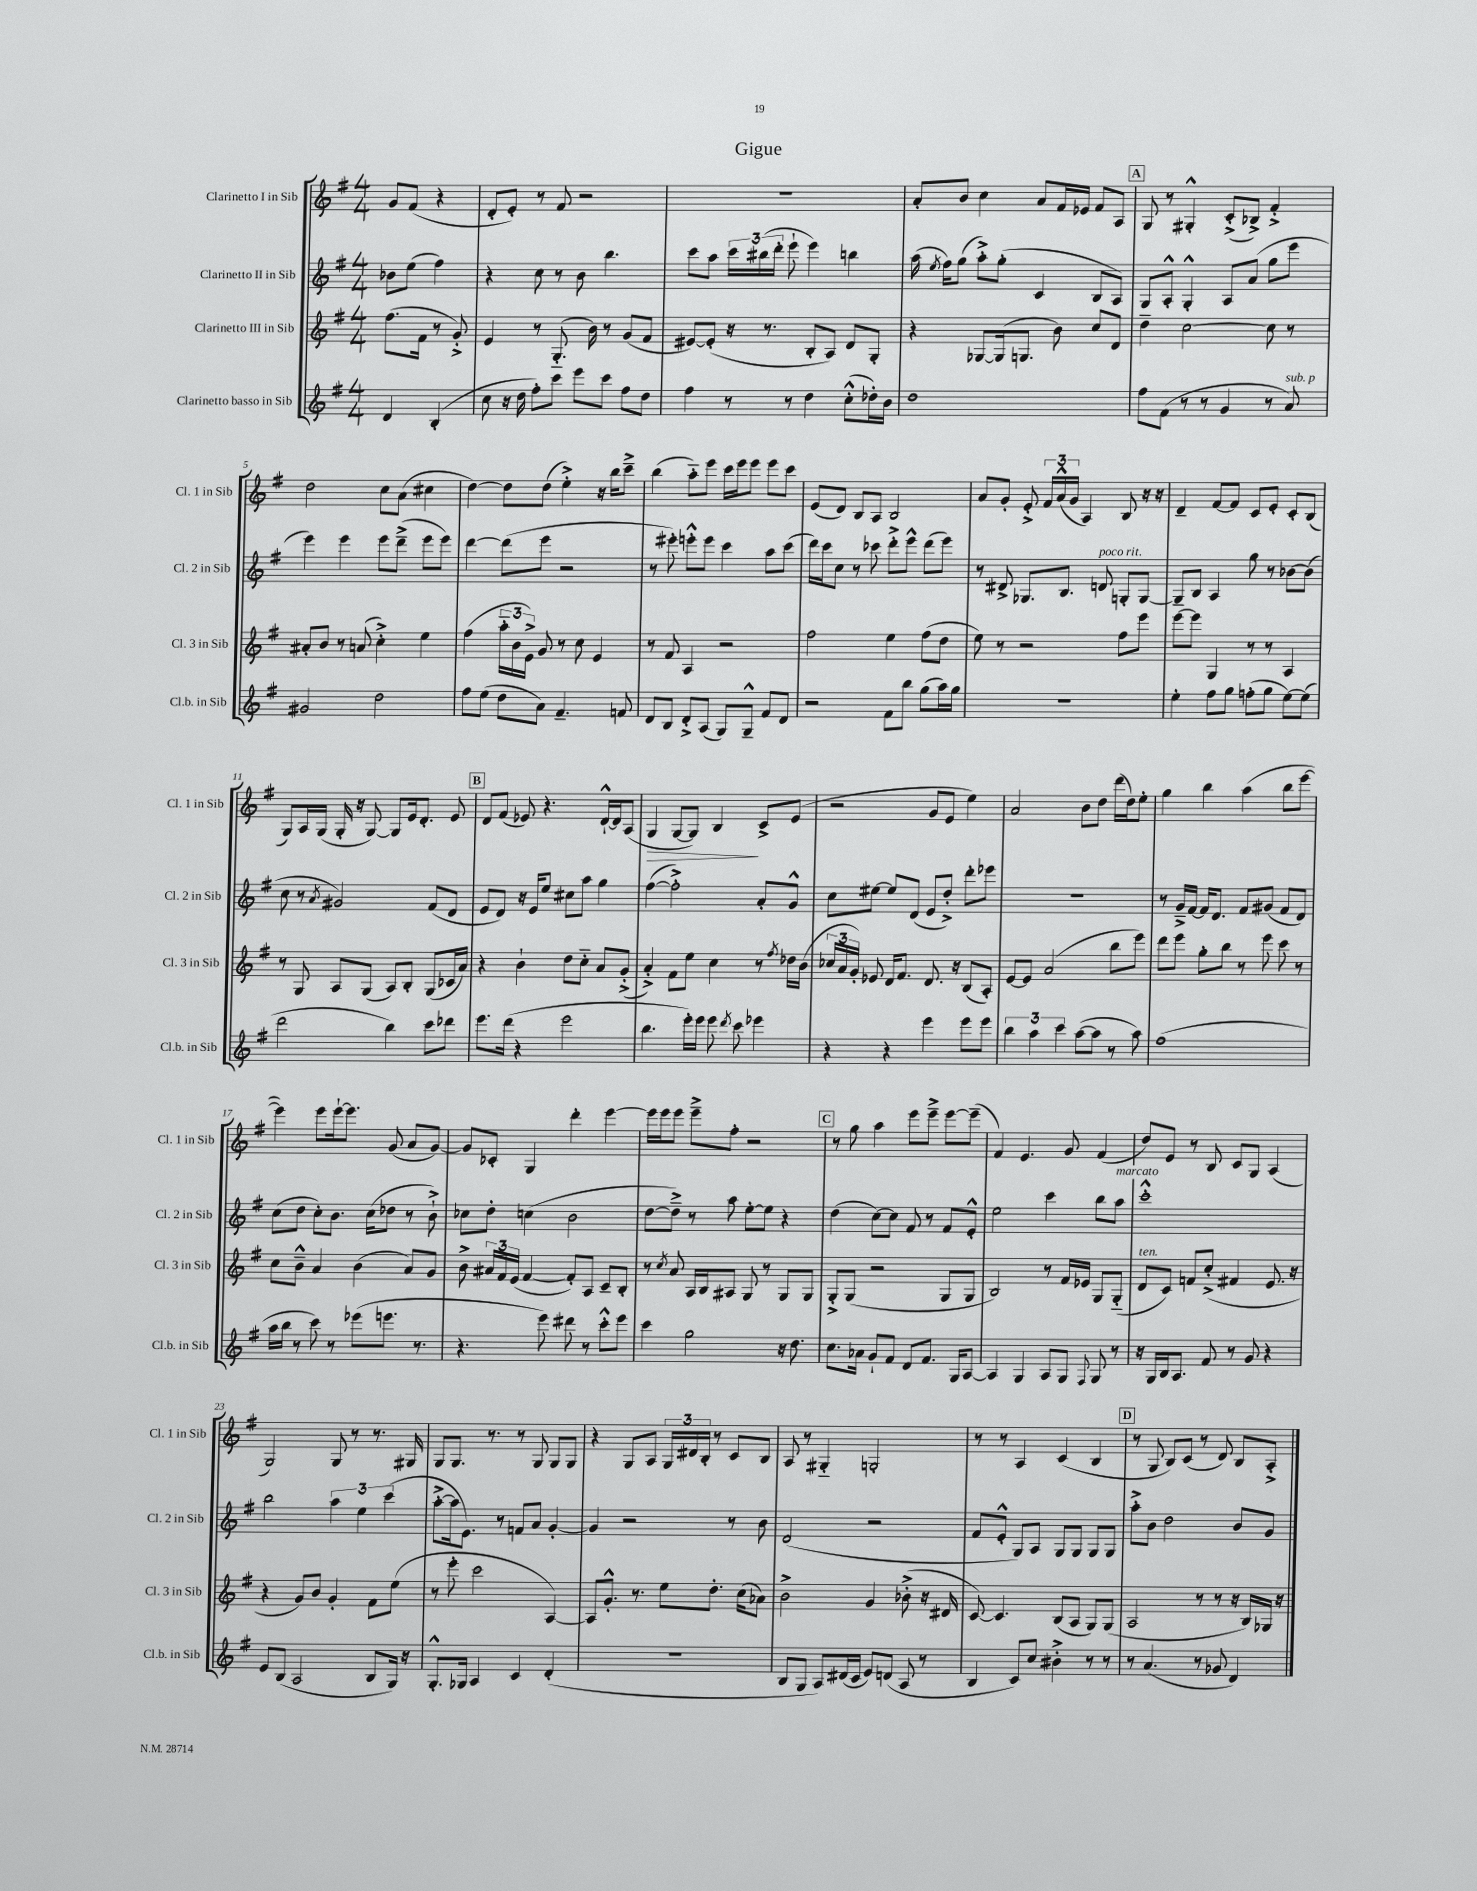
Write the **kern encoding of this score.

**kern	**kern	**kern	**kern
*staff4	*staff3	*staff2	*staff1
*clefG2	*clefG2	*clefG2	*clefG2
*k[f#]	*k[f#]	*k[f#]	*k[f#]
*M4/4	*M4/4	*M4/4	*M4/4
4d	(8.ff#	8b-	8g
.	.	(8ee	(8f#
.	16f#	.	.
(4B'	8r	4ff#)	4r
.	8g'^)	.	.
=	=	=	=
8cc	4e	4r	8d'
16r	.	.	8e')
16dd	.	.	.
8ff#')	8r	8cc	8r
8ccc	(8.G'~	8r	8f#
8eee	.	8b	2r
.	16b)	.	.
8ccc	8r	4.bb	.
8ff#	(8g	.	.
8dd	8f#	.	.
=	=	=	=
4ff#	[8e#)	8ccc	1r
.	(8e#']	8aa	.
8r	16r	24ccc	.
.	.	(24bb#	.
.	8.r	.	.
.	.	24ddd'	.
8r	.	8eee`	.
4dd	8B'	4eee)	.
.	8A)	.	.
(8cc'^^	8d	4bb	.
16dd-')	8G'	.	.
16b	.	.	.
=	=	=	=
1dd	4r	(16aa	8a'
.	.	8qee	.
.	.	16ff#)	.
.	.	(8gg	8b
.	[8G-	8aa'^)	4cc
.	(16G-]	(8gg'	.
.	8.G	.	.
.	.	4c	8a
.	8b)	.	16f#
.	.	.	16e-
.	8cc	8B	8f#
.	8d	8A)	8A
=	=	=	=
8ff#	4dd~	8G	8G
(8f#	.	8A'^^	8r
8r	[2cc	4G'^^	4G#'^^
8r	.	.	.
4g	.	8A	(8c'^
.	.	(8a	8B-^)
8r	8cc]	8gg	4f#'^
8a)	8r	8eee	.
=	=	=	=
2g#	8a#'	4eee)	2dd
.	8b	.	.
.	8r	4eee	.
.	(8a	.	.
2dd	4cc'^)	8eee	8cc
.	.	(8ddd~^	(8a
.	4ee	8eee	4cc#
.	.	8eee)	.
=	=	=	=
8ff#	(4ff#	[4ddd	[4dd)
(8ee	.	.	.
8dd	24aa'~	(8ddd]	8dd]
.	24b	.	.
.	24e^)	.	.
8a)	8g	8eee	(8dd
4.f#~	8r	2r	4ee'^)
.	8cc	.	.
.	4e	.	16r
.	.	.	16bb
8f	.	.	8ccc~^
=	=	=	=
8d	8r	8r	(4bb
8B	8f#	8eee#')	.
8d'^	4A	8eee'^^	8aa'~)
(8A	.	8eee	8eee
8G)	2r	4ccc	16ccc
.	.	.	16eee
8G~^^	.	.	8eee
8f#	.	8aa	8eee
8d	.	(8ccc	8ccc
=	=	=	=
2r	2ff#	16ddd)	(8e
.	.	16ccc	.
.	.	8cc	8d)
.	.	8r	8B
.	.	8ccc-	8A
8f#	4ee	8ddd'^	2B
8bb	.	8eee^^	.
(8gg	(8ff#	(8ddd	.
16aa)	8dd	8eee)	.
16gg	.	.	.
=	=	=	=
1r	8ee)	8r	8a
.	8r	8d#^	8g'
.	2r	8.G-	8e'^
.	.	.	24f#
.	.	.	(24a^^
.	.	8.B	.
.	.	.	24g
.	.	.	4A)
.	.	8d	.
.	8ff#	8G'	8B
.	8eee	[8G	16r
.	.	.	16r
=	=	=	=
4ee'	[8eee	8G~]	4d~
.	8eee]	8B	.
8ff#	4G	4A	[8f#
8gg	.	.	8f#]
(8ff'	8r	8gg	8c
8gg	8r	8r	8e'
[8ee)	4A	[8b-	8c'
(8ee]	.	(8b-]	(8B
=	=	=	=
2ddd	8r	8cc	8G)
.	8G	8r	16A
.	.	.	(16G
.	.	8qa	.
.	8A	2g#)	16G'
.	.	.	16r
.	(8G	.	[8G)
4bb)	8A)	.	8G]
.	8B'	.	16e
.	.	.	8.d'
8ccc	(8G	(8f#	.
8ddd-	16c-	8d	8e
.	16a)	.	.
=	=	=	=
8.eee	4r	8e	8d
.	.	8d)	(8f#
(16ddd	.	.	.
4r	4b`	16r	8e-)
.	.	16e	.
.	.	8ee	4.r
2eee	8dd	8cc#	.
.	8cc'~	8aa	.
.	8a	4gg	[16d`^^
.	.	.	16d]
.	(8g'^	.	(8A
=	=	=	=
4.bb	4a'^)	([4ff#	4G
.	8f#	2ff#'^])	[8G
16eee')	8ee	.	8G])
16eee	.	.	.
8eee	4cc	.	4B
8qddd	.	.	.
8ccc	.	.	.
4eee-	8r	8a'	8c^
.	8qff#	.	.
.	16dd-	8g^^	(8e
.	(16b	.	.
=	=	=	=
4r	24cc-	8cc	2r
.	24a	.	.
.	24g')	.	.
.	8e-	[8ee#	.
4r	16d	8ee#]	.
.	8.f#	.	.
.	.	(8d	.
4eee	8.d	8e	8g
.	.	8dd'^)	8e
.	16r	.	.
8eee	(8B	8ddd'	4ee)
8eee	8A')	8eee-	.
=	=	=	=
6bb	[8e	1r	2a
.	8e]	.	.
6aa	.	.	.
.	(2a	.	.
6ccc	.	.	.
([8aa	.	.	8b
8aa]	.	.	8dd
8r	8bb	.	(16ddd
.	.	.	16dd)
8aa)	8eee)	.	8ee'
=	=	=	=
(1ff#	8ddd	8r	4gg
.	8eee	16g~^	.
.	.	[16f#	.
.	8gg'	16f#]	4bb
.	.	8.d	.
.	8bb	.	.
.	8r	8f#	(4aa
.	8eee	(8g#	.
.	8ccc	8f#	8bb
.	8r	8d)	[8eee
=	=	=	=
16aa	8cc	(8cc	4eee])
16bb	.	.	.
8r	8b~^^	8dd	.
8ccc)	4a	8cc')	8eee
8r	.	8.b	[16eee`
.	.	.	8.eee]
(8eee-	(4b	.	.
.	.	(16cc	.
8.eee	.	8dd-	(8g
.	8a)	8r	8a
8.r	.	.	.
.	8g	8b`^)	[8g)
=	=	=	=
4.r	8b^	8cc-	8g]
.	24a#	8dd'	8c-'
.	24f#	.	.
.	(24e	.	.
.	[4f#	(4cc	4G
8eee)	.	.	.
8ddd#	8f#'])	2b	4ddd'
8r	8A	.	.
8ccc'^^	8c~	.	[4eee
8eee	8B'	.	.
=	=	=	=
4ccc	8r	[8dd	16eee]
.	.	.	16eee
.	8qcc	.	.
.	8a	8dd~^])	8eee
2gg	16A	8r	8eee~^
.	16B	.	.
.	8A#	8aa	8ff#'
.	8G	[8ee'	2r
.	8r	8ee]	.
16r	8G	4r	.
8.dd	.	.	.
.	8G	.	.
=	=	=	=
8.cc	8G'^	(4dd	8r
.	(8G	.	8gg
16a-	.	.	.
8g`	2r	[8cc)	4aa
8f#	.	8cc]	.
8d	.	8f#	8eee
8.f#	.	8r	8eee~^
.	8G	8f#	[8eee
16G	.	.	.
[8A	8G	8e'^^	(8eee~]
=	=	=	=
4A]	2B)	2ee	4f#)
4G	.	.	4.e
8A	8r	4ccc	.
8G	16f#	.	8g
.	16e-	.	.
8qqF#	.	.	.
8G	8G	8bb	(4f#
8r	(8G'~	8aa	.
=	=	=	=
16r	8d	1ccc'^^	8dd)
16G	.	.	.
16B	8c)	.	8e
8.A	.	.	.
.	8f	.	8r
8f#	(8cc'^	.	8B
8r	4f#	.	8c
8g	.	.	8G
4r	8.e	.	(4A
.	16r	.	.
=	=	=	=
8e	4r	2bb	2G)
(8B	.	.	.
2A	8g)	.	.
.	8b	.	.
.	4g'	6aa	8G
.	.	.	8r
.	.	6ee	.
8B	8f#	.	8.r
.	.	(6ccc	.
16G)	(8ee	.	.
16r	.	.	16G#
=	=	=	=
8.G'^^	8r	[8aa'^	8G
.	8eee'	16aa]	8.G
16G-	.	8.e)	.
4A	2ccc	.	.
.	.	.	8.r
.	.	8r	.
4c	.	8f	8r
.	.	8a	8G
(4d'	[4A)	[4g'	8G
.	.	.	8G
=	=	=	=
1r	8A]	4g]	4r
.	8.g'^^	.	.
.	.	2r	8G
.	8.r	.	.
.	.	.	8A
.	8ee	.	24G
.	.	.	24d#
.	.	.	24B'
.	8.dd'	.	8r
.	.	8r	8c
.	(16cc	.	.
.	8a-)	8b	8B
=	=	=	=
8B	2b^	(2d	8A
8G	.	.	8r
8A)	.	.	4G#'~
(16d#	.	.	.
16c	.	.	.
8e)	4g	2r	2G'
(8d	.	.	.
8A	(8b-'^	.	.
8r	16r	.	.
.	16d#	.	.
=	=	=	=
4B	[8c)	8f#	8r
.	4.c]	8e'^^	8r
8c)	.	8G)	4A
8cc	.	8A	.
4b#'^	(8B	8G	(4c
.	8A	8G	.
8r	8G)	8G	4B
8r	(8G	8G	.
=	=	=	=
8r	2A	8aa'^	8r
(4.a	.	8b	8G
.	.	2dd	8B)
.	.	.	(8c
8r	8r	.	8r
8g-	8r	.	8d)
4d)	16r	8b	8B
.	16B)	.	.
.	16G-	8g	8A'^
.	16r	.	.
==	==	==	==
*-	*-	*-	*-
